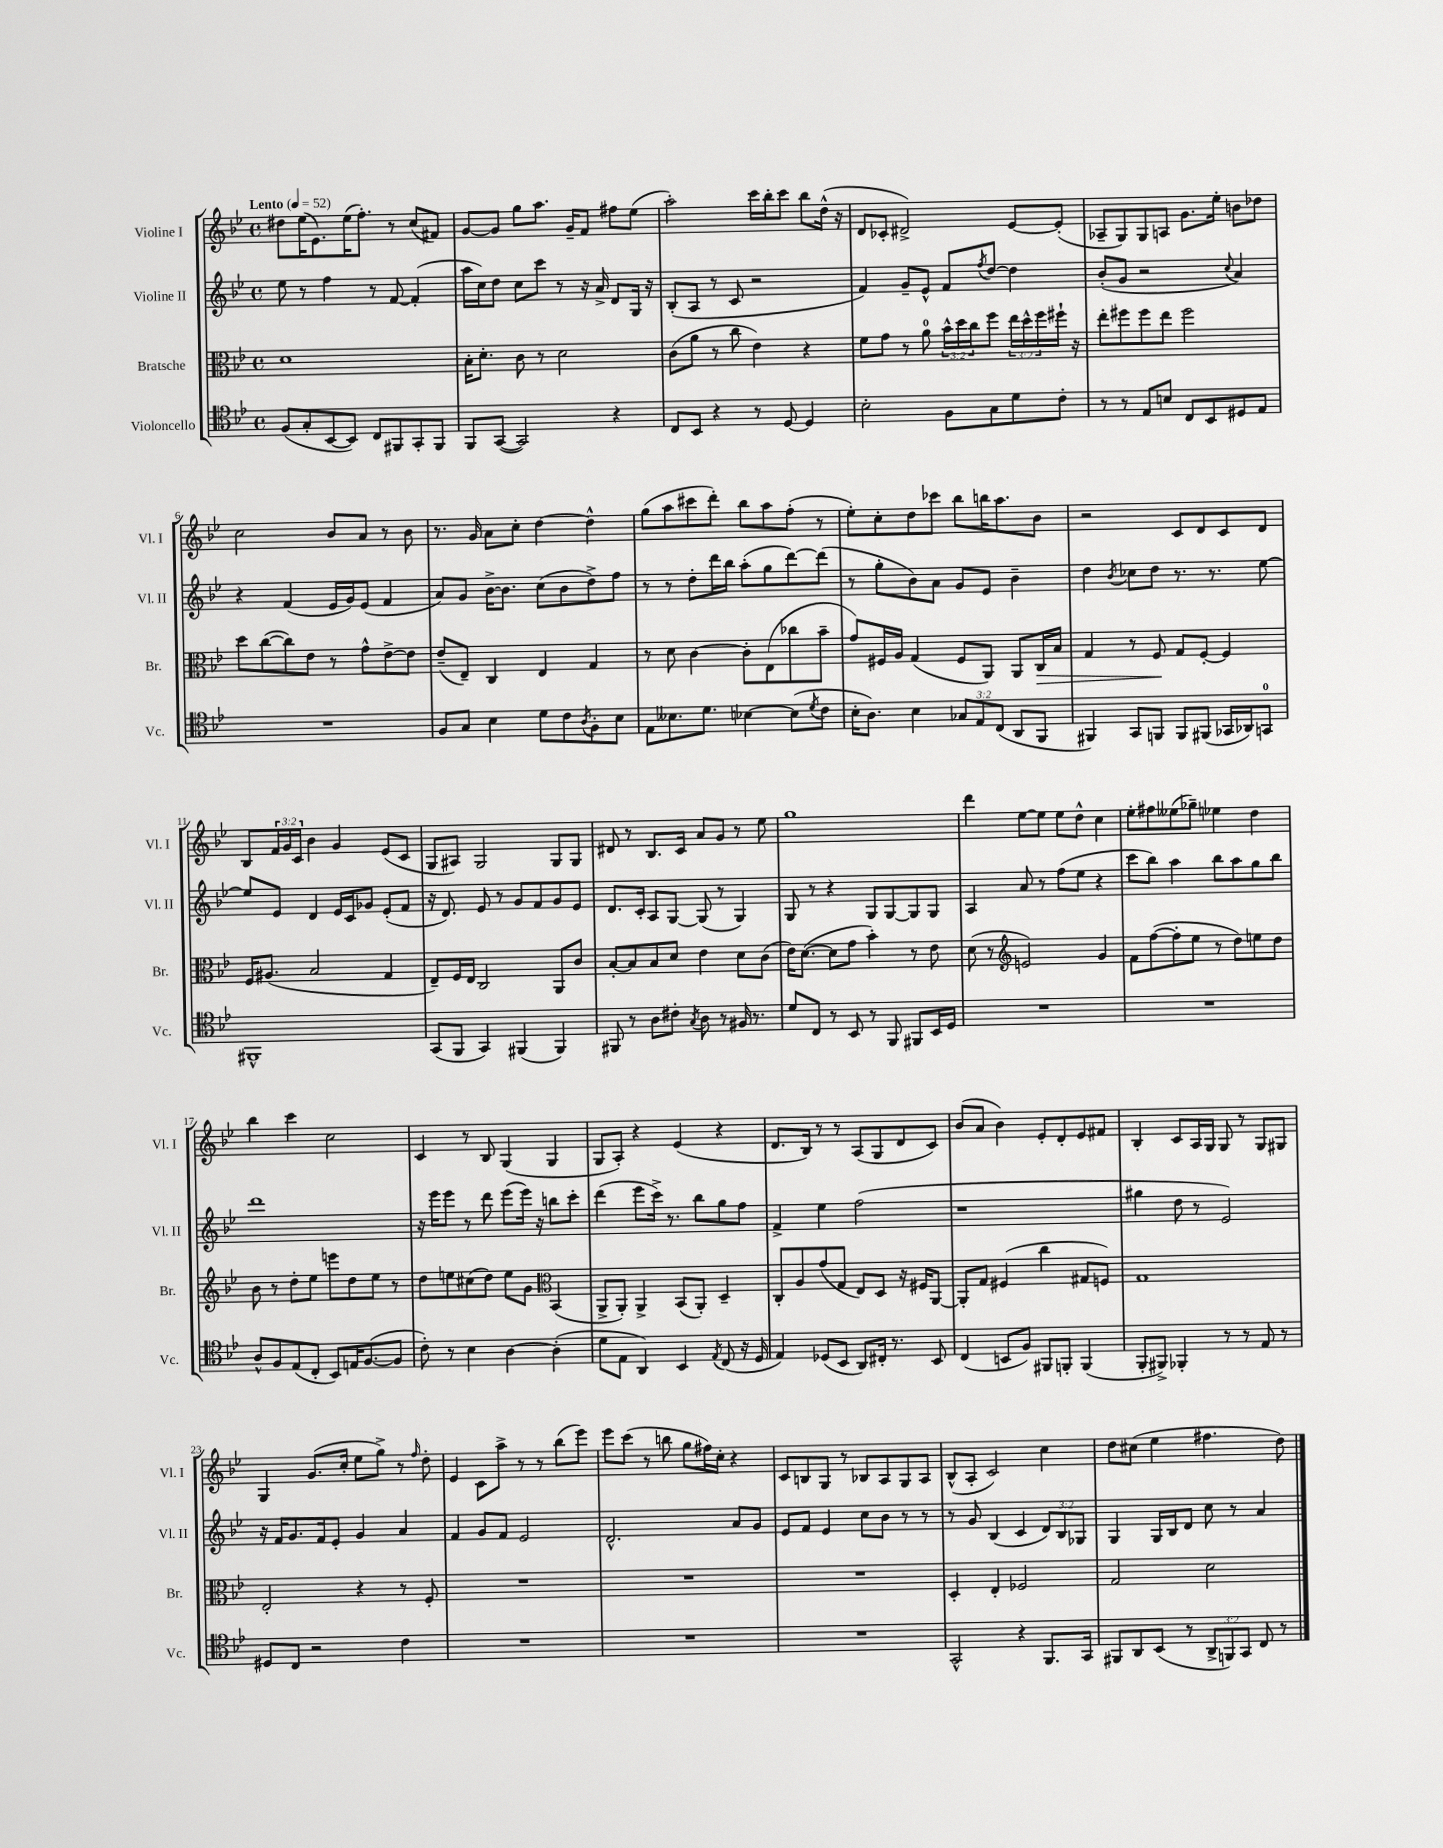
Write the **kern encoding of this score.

**kern	**kern	**dynam	**kern	**kern
*part4	*part3	*part3	*part2	*part1
*staff4	*staff3	*staff3	*staff2	*staff1
*I"Violoncello	*I"Bratsche	*	*I"Violine II	*I"Violine I
*I'Vc.	*I'Br.	*	*I'Vl. II	*I'Vl. I
*clefC4	*clefC3	*	*clefG2	*clefG2
*k[b-e-]	*k[b-e-]	*	*k[b-e-]	*k[b-e-]
*M4/4	*M4/4	*	*M4/4	*M4/4
*met(c)	*met(c)	*	*met(c)	*met(c)
*MM52	*MM52	*	*MM52	*MM52
=1	=1	=1	=1	=1
!	!	!	!	!LO:TX:a:B:t=Lento
(8F/L	1d	.	8ee-\	8dd#X\L
8G'/	.	.	8r	(16ee-\K
.	.	.	.	8.e-\)
[8BB-/	.	.	4ff\	.
8BB-/J])	.	.	.	(16ee-\K
.	.	.	.	8.ff'\J)
8C/L	.	.	8r	.
8FF#X/	.	.	[8f/	8r
8GG'/	.	.	(4f'/]	(8cc/L
8FF#/J	.	.	.	8f#X/J)
=2	=2	=2	=2	=2
8FF/L	16B-'\KL	.	16aa\LL	[8g/L
.	8.d'\J	.	16cc\J)	.
([8GG/J	.	.	8dd\J	8g/J]
2GG/])	8c\	.	8cc\L	8gg\L
.	8r	.	8ccc\J	8.aa\J
.	2d\	.	8r	.
.	.	.	.	16g~/KL
.	.	.	16r	8f/J
.	.	.	16a^/	.
4r	.	.	8d/L	8ff#X\L
.	.	.	16G/Jk	(8ee-\J
.	.	.	16r	.
=3	=3	=3	=3	=3
8C/L	(8c\L	.	(8B-'/L	2aa'\)
8BB-/J	8a\J	.	8A/J	.
4r	8r	.	8r	.
.	8cc\	.	8c/	.
8r	4e-\)	.	2r	16ccc\LL
.	.	.	.	16bb-'\J
[8D/	.	.	.	8ccc\J
4D/]	4r	.	.	8bb-\L
.	.	.	.	(16dd^^\Jk
.	.	.	.	16r
=4	=4	=4	=4	=4
2B-'\	8f\L	.	4f/)	8d/L
.	8g\J	.	.	8c-X'/J
.	8r	.	8g~/L	2d#X^/)
.	8a\	.	8e-^^/J	.
8F\L	24b-^^\LL	.	8f/L	.
.	24dd\	.	.	.
.	24cc\J	.	.	.
.	.	.	8qff/	.
8G\	8ff\J	.	[8dd/J	.
8d\	24ee-\LL	.	4dd\]	[8e-/L
.	24dd^^\	.	.	.
.	24ff\	.	.	.
8c'\J	16ff#X`\JJ	.	.	(8e-'/J]
.	16r	.	.	.
=5	=5	=5	=5	=5
8r	8ee-'\L	.	(8b-'/L	8A-X~/L
8r	8ff#X\	.	8g/J	8G/)
8E-/L	8ff#\	.	2r	8G/
8Bn/J	8ee-\J	.	.	8An/J
8C/L	2ff#\	.	.	8.g\L
8BB-/	.	.	.	.
.	.	.	.	16ee-'\Jk
.	.	.	8qqcc/	.
8D#X/	.	.	4a/)	8bn\L
8E-/J	.	.	.	8dd-X\J
!!LO:LB:g=z
=6	=6	=6	=6	=6
1r	8dd\L	.	4r	2cc\
.	([8cc\	.	.	.
.	8cc\])	.	(4f/	.
.	8e-\J	.	.	.
.	8r	.	16e-/LL	8b-/L
.	.	.	16g/J)	.
.	8g^^\L	.	(8e-/J	8a/J
.	[8e-^\	.	4f/	8r
.	8e-\J]	.	.	8b-\
=7	=7	=7	=7	=7
8F/L	(8e-~/L	.	8a/L)	8.r
8G/J	8E-~/J)	.	8g/J	.
.	.	.	.	16g/
4B-\	4C/	.	[16b-^\KL	8a\L
.	.	.	8.b-\J]	.
.	.	.	.	8cc'\J
8d\L	4E-/	.	(8cc\L	[4dd\
8c\	.	.	8b-\	.
8qA/	.	.	.	.
8F'\	4G/	.	8dd^\)	4dd^^\]
8B-\J	.	.	8ff\J	.
=8	=8	=8	=8	=8
8E-\L	8r	.	8r	(8gg\L
8.B--X\	8d\	.	8r	8aa\
.	[4c\	.	8dd'\L	8ccc#X\
8.d\J	.	.	.	.
.	.	.	16ddd\L	8ddd'\J)
.	.	.	16bb-\JJ	.
[4B-X\	8c'\L]	.	(8aa'\L	8bb-\L
.	(8E-\	.	8gg\	8aa\
(8B-\L]	8cc-X\	.	[8ddd\)	(8ff'\J
8qd/	.	.	.	.
8c\J	8b-~\J	.	(8ddd\J]	8r
=9	=9	=9	=9	=9
16B-'\KL	8g/L)	.	8r	8ee-'\L)
8.A\J)	.	.	.	.
.	16F#X/L	.	8gg'\L	8cc'\
.	16A/JJ	.	.	.
4B-\	(4G/	.	8b-\)	8dd\
.	.	.	8a\J	8ccc-X\J
12G-X/L	8F#/L	.	8g/L	8bb-\L
12E-/	.	.	.	.
.	8AA/J)	.	8e-/J	16bbn\K
(12C/J	.	.	.	.
.	.	.	.	8.aa\
8AA/L	8AA/L	.	4b-~\	.
!	!	!LO:HP:b	!	!
8FF/J	16C/L	>	.	8b-\J
.	16B-/JJ	.	.	.
=10	=10	=10	=10	=10
4FF#X/)	4G/	.	4dd\	2r
.	.	.	8qb-/	.
8GG/L	8r	.	8cc-X\L	.
8FFn/J	8F/	.	8dd\J	.
8FF/L	8G/L	]	8.r	8c/L
(8FF#X/J	[8F'/J	.	.	8d/
.	.	.	8.r	.
16GG-X/LL	4F/]	.	.	8c/
16AA-X/J)	.	.	.	.
8GGn/J	.	.	[8ee-\	8d/J
!!LO:LB:g=z
=11	=11	=11	=11	=11
1FF#X^^	16F/KL	.	8ee-/L]	8B-/L
.	(8.A#X/J	.	.	.
.	.	.	8e-/J	24f/L
.	.	.	.	24g/
.	.	.	.	24c/JJ
.	2B-/	.	4d/	4b-\
.	.	.	16e-/LL	4g/
.	.	.	16c/J	.
.	.	.	8g-X/J	.
.	4G/	.	(8e-'/L	(8e-/L
.	.	.	8f/J	8c/J
=12	=12	=12	=12	=12
(8GG/L	8E-~/L)	.	16r	8G/L
.	.	.	8.d/)	.
8FF/J	16F/L	.	.	8A#X/J)
.	16E-/JJ	.	.	.
4GG/)	2C/	.	8e-/	2G/
.	.	.	8r	.
(4FF#X/	.	.	8g/L	.
.	.	.	8f/	.
4FF#/)	8AA/L	.	8g/	8G/L
.	8c/J	.	8e-/J	8G/J
=13	=13	=13	=13	=13
8FF#X/	[8B-'/L	.	8.d/L	8d#X/
8r	8B-/]	.	.	8r
.	.	.	16c'/Jk	.
8A\L	8B-/	.	8A/L	8.B-/L
8c#X'\J	8d/J	.	[8G/J	.
.	.	.	.	16c/Jk
8qG/	.	.	.	.
8A\	4e-\	.	(8G/]	8a/L
8r	.	.	8r	8g/J
16F#X/	8d\L	.	4G/)	8r
8.r	.	.	.	.
.	(8c\J	.	.	8ee-\
=14	=14	=14	=14	=14
8d/L	16e-\KL)	.	8G/	1gg
.	([8.d\J	.	.	.
8C/J	.	.	8r	.
8r	8d\L]	.	4r	.
8BB-/	8g\J	.	.	.
8r	4b-'\)	.	8G/L	.
8FF/	.	.	[8G/	.
8FF#X/L	8r	.	8G/]	.
16BB-/L	8e-\	.	8G/J	.
16D/JJ	.	.	.	.
=15	=15	=15	=15	=15
1r	(8d\	.	4A/	4ddd\
.	8r	.	.	.
*	*clefG2	*	*	*
.	2en/)	.	8a/	[8ee-\L
.	.	.	8r	8ee-\J]
.	.	.	(8ff\L	8ee-\L
.	.	.	8ee-\J	8dd^^\J
.	4g/	.	4r	4cc\
=16	=16	=16	=16	=16
1r	8f\L	.	8ccc\L	8ee-'\L
.	([8ff\	.	8bb-\J)	8ff#X\
.	8ff'\]	.	4aa\	(8ee--X\
.	8ee-\J	.	.	8gg-X~\J)
.	8r	.	8bb-\L	4ee-X\
.	8dd\L)	.	8aa\	.
.	8een\	.	8gg\	4dd\
.	8dd\J	.	8bb-\J	.
!!LO:LB:g=z
=17	=17	=17	=17	=17
8A^^/L	8b-\	.	1ddd	4bb-\
8F/	8r	.	.	.
(8E-/	8dd'\L	.	.	4ccc\
8C'/J	8ee-\J	.	.	.
8BB-/L)	8eeen\L	.	.	2cc\
16En/K	8dd\	.	.	.
([8.F/	.	.	.	.
.	8ee-\J	.	.	.
8F/J]	8r	.	.	.
=18	=18	=18	=18	=18
8c'\)	8dd\L	.	16r	4c/
.	.	.	16eee-\KL	.
8r	8een\	.	8eee-\J	.
4B-\	(8cc#X\	.	8r	8r
.	8dd\J)	.	8ddd\	8B-/
[4A\	8ee\L	.	(8eee-\L	(4G/
.	8g\J	.	16eee-\Jk)	.
.	.	.	16r	.
*	*clefC3	*	*	*
(4A'\]	(4BB-/	.	8bbn\L	4G/
.	.	.	8ccc'\J	.
=19	=19	=19	=19	=19
8d\L	8AA^/L	.	(4ddd\	8G/L
8E-\J	8AA'/J)	.	.	8A'/J)
4AA/)	4AA^/	.	8eee-\L	4r
.	.	.	16ccc^\Jk)	.
.	.	.	8.r	.
4BB-/	(8BB-/L	.	.	(4e-/
.	8AA'/J)	.	8bb-\L	.
8qE-/	.	.	.	.
(8C/	4D~/	.	8gg\	4r
16r	.	.	8ff\J	.
16D/	.	.	.	.
=20	=20	=20	=20	=20
4E-/)	8C'/L	.	4f^/	8.d/L
.	8A/	.	.	.
.	.	.	.	16B-/Jk)
(8D-X/L	(8g/	.	4ee-\	8r
8BB-/J	8G/J	.	.	8r
8AA/L)	8E-/L)	.	(2ff\	(8A/L
16C#X'/Jk	8D/J	.	.	8G/
8.r	.	.	.	.
.	16r	.	.	8d/
.	16F#X/KL	.	.	.
8BB-/	[8AA/J	.	.	8c/J)
=21	=21	=21	=21	=21
(4C/	8AA'/L]	.	1r	(8b-/L
.	8G/J	.	.	8a/J
8BBn/L	(4F#X/	.	.	4b-\)
8F/J)	.	.	.	.
8FF#X/L	4cc\	.	.	8e-'/L
8FFn'/J	.	.	.	8d'/
(4FF/	8G#X/L	.	.	8e-/
.	8Fn/J)	.	.	8f#X/J
=22	=22	=22	=22	=22
8FF'/L	1G	.	4gg#X\	4B-'/
8FF#X^/J)	.	.	.	.
4FF-X'/	.	.	8dd\	8c/L
.	.	.	8r	16A/L
.	.	.	.	16G/JJ
8r	.	.	2e-/)	8G/
8r	.	.	.	8r
8E-/	.	.	.	8G/L
8r	.	.	.	8G#X/J
!!LO:LB:g=z
=23	=23	=23	=23	=23
8D#X/L	2E-'/	.	16r	4G/
.	.	.	16f/KL	.
8C/J	.	.	8.g/	.
2r	.	.	.	(8.g/L
.	.	.	16f/k	.
.	.	.	8e-'/J	.
.	.	.	.	16cc'/Jk
.	4r	.	4g/	8ee-\L
.	.	.	.	8gg^\J)
4c\	8r	.	4a/	8r
.	.	.	.	16qqff/
.	8F'/	.	.	8dd'\
=24	=24	=24	=24	=24
1r	1r	.	4f/	4e-/
.	.	.	8g/L	8c\L
.	.	.	8f/J	8aa^\J
.	.	.	2e-/	8r
.	.	.	.	8r
.	.	.	.	(8bb-\L
.	.	.	.	8eee-\J)
=25	=25	=25	=25	=25
1r	1r	.	2.d^^/	8eee-\L
.	.	.	.	(8ccc\J
.	.	.	.	8r
.	.	.	.	8bbn\
.	.	.	.	8gg\L
.	.	.	.	16ff#X\L)
.	.	.	.	16cc'\JJ
.	.	.	8a/L	4r
.	.	.	8g/J	.
=26	=26	=26	=26	=26
1r	1r	.	8e-/L	8c/L
.	.	.	8f/J	8Bn/
.	.	.	4e-/	8G/J
.	.	.	.	8r
.	.	.	8cc\L	8B-X/L
.	.	.	8b-\J	8A/
.	.	.	8r	8G/
.	.	.	8r	8A/J
=27	=27	=27	=27	=27
2GG^^/	4D'/	.	8r	(8B-^^/L
.	.	.	8g/	8A'/J
.	4E-'/	.	(4B-/	2c/)
4r	2F-X/	.	4c/	.
8.FF/L	.	.	12d/L)	4cc\
.	.	.	12B-/	.
.	.	.	12G-X/J	.
16GG/Jk	.	.	.	.
=28	=28	=28	=28	=28
8FF#X/L	2G/	.	4G/	8dd\L
8AA/	.	.	.	(8cc#X\J
(8BB-/J	.	.	16G/LL	4ee-\
.	.	.	16B-/J	.
8r	.	.	8d/J	.
12AA^/L	2d\	.	8cc\	4.ff#X\
12FFn/)	.	.	.	.
.	.	.	8r	.
12GG/J	.	.	.	.
8C/	.	.	4a/	.
8r	.	.	.	8dd\)
==	==	==	==	==
*-	*-	*-	*-	*-
